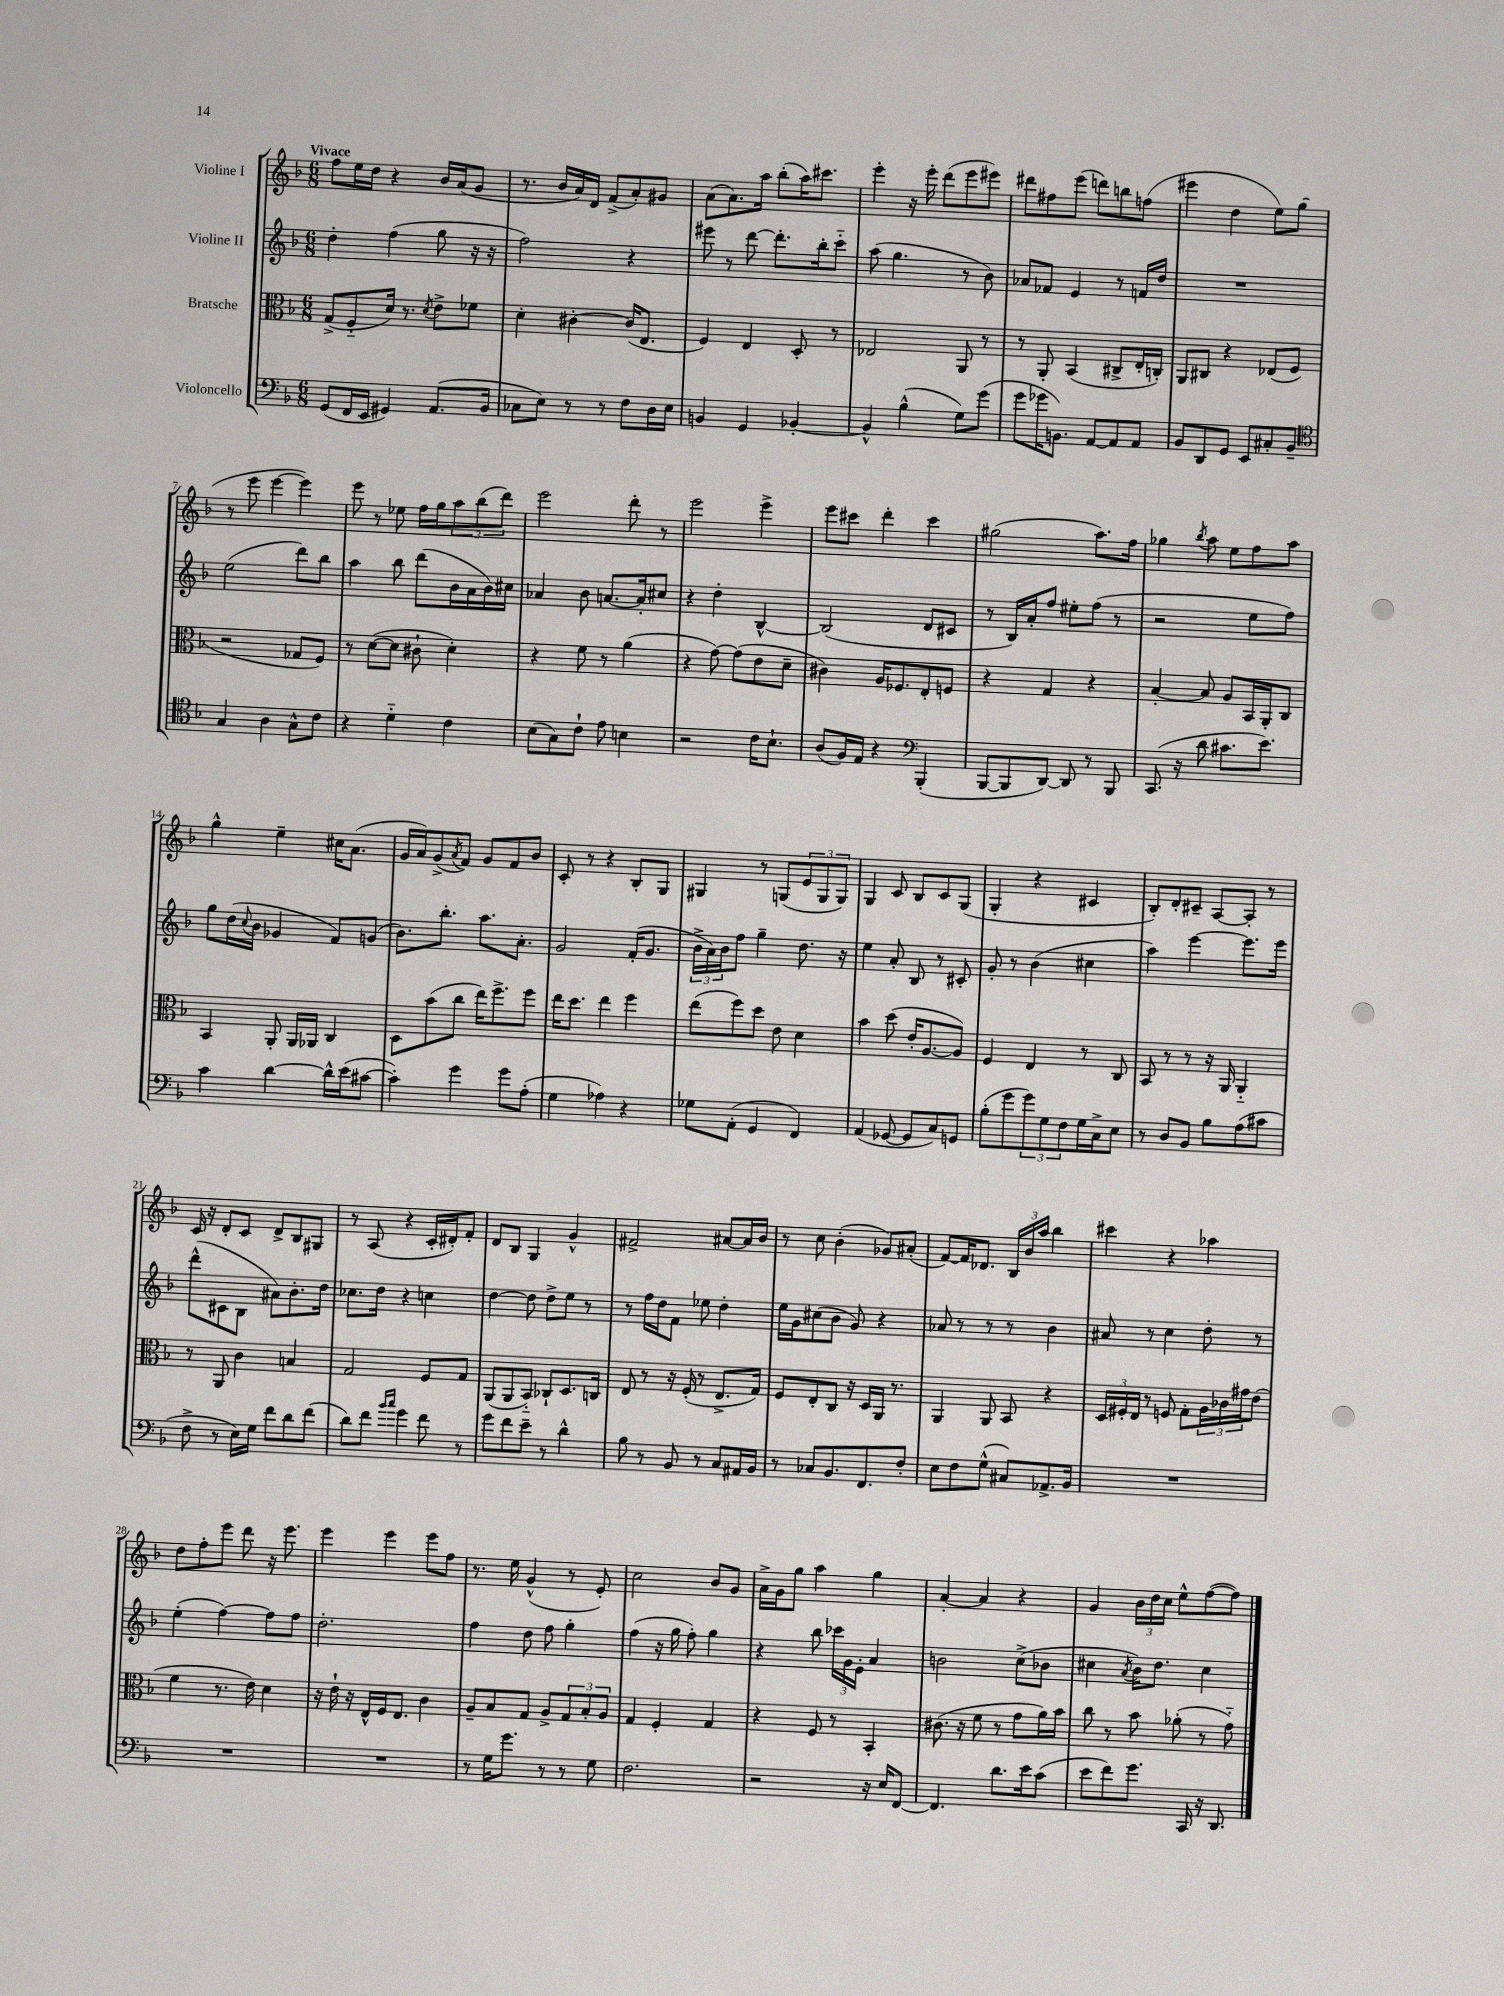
<<
\new StaffGroup <<
\new Staff = "s0" \with { instrumentName = "Violine I" } {
    \clef treble \key f \major \numericTimeSignature \time 6/8 \tempo "Vivace"
    f''8 e''16 d''16 r4 bes'16 a'16( g'8 |
    r8. bes'16 a'16) d'16 f'8->( a'8-.) gis'8 |
    a'8( a'8.) a''16 bes''8-.( a''16) cis'''8. |
    e'''4-. r16 e'''16-. d'''8( e'''8 eis'''8) |
    dis'''8 fis''8 e'''8( d'''8) b''8 f''8( |
    eis'''4 d''4 e''8) g''8( |
    r8 e'''8 e'''4~ e'''4) |
    e'''8 r8 ees''8 f''16 g''16 \tuplet 3/2 { a''8 bes''8( d'''8) } |
    e'''2 d'''8-. r8 |
    e'''2 e'''4-> |
    e'''8 cis'''8 d'''4-. cis'''4 |
    gis''2( a''8.) f''16 |
    ges''4 \acciaccatura { bes''8 } a''8 e''8 f''8 a''8 |
    g''4-^ e''4-- cis''16 a'8.( |
    g'16 a'16) g'8->( \acciaccatura { a'8 } f'8) g'8 f'8 bes'8 |
    c'8-. r8 r4 bes8-. g8 |
    gis4 r8 g8( \tuplet 3/2 { e'8 g8 g8) } |
    g4 c'8 bes8 c'8 g8( |
    g4-. r4 cis'4 |
    bes8-.) d'8-. cis'8-- a8~ a8-. r8 |
    c'16 r16 d'8-. c'8 d'8-> bes8 gis8 |
    r8 a8( r4 c'16-. dis'16-.) f'8-. |
    d'8 bes8 g4 g'4-^ |
    fis'2-> ais'8~ ais'16 bes'16 |
    r8 c''8 bes'4-.( ges'8) ais'8-.( |
    f'8~) f'16 des'8. \tuplet 3/2 { bes16 bes'16 a''16 } bes''4 |
    cis'''4 r4 aes''4 |
    d''8 f''8-. e'''8 d'''8 r16 e'''8. |
    e'''4 e'''4 e'''8 f''8 |
    r8. e''16 g'4-^( r8 e'8-.) |
    c''2 bes'8 g'8 |
    a'16-> g'16 g''8 a''4 g''4 |
    a'4~-. a'4 r4 |
    g'4 \tuplet 3/2 { bes'16 d''16 c''16 } e''8-^ f''8~( f''8) \bar "|." |
}
\new Staff = "s1" \with { instrumentName = "Violine II" } {
    \clef treble \key f \major \numericTimeSignature \time 6/8
    d''4-. f''4( g''8 r16 r16 |
    f''2) r4 |
    eis'''8 r8 d'''8~ d'''8.-. bes''16-. c'''8-_ |
    a''8( g''4. r8 bes'8) |
    aes'8 fes'8 e'4 r8 f'16 d''16 |
    R2. |
    e''2( d'''8) bes''8 |
    a''4 bes''8 d'''8( bes'16 a'16 bes'16) cis''16 |
    aes'4 bes'8 a'8.~ a'16-. cis''8 |
    r4 d''4-. bes4~-^ |
    bes2( d'8 cis'8 |
    r8 bes16) a'16-. f''8 eis''8-. f''8( r8 |
    r2 e''8 f''8) |
    g''8 d''16( \appoggiatura { c''8 } bes'16 ges'4 f'8) g'8( |
    bes'8.) bes''8.-. a''8. a'8.-. |
    g'2 f'16-.( g'8. |
    \tuplet 3/2 { bes'16-> a'16) bes'16 } f''8 g''4-- d''8. r16 |
    e''4 a'8-. bes8 r8 cis'8-. |
    g'8-. r8 bes'4( cis''4 |
    a''4) e'''4~ e'''8. e'''16 |
    d'''8-^( cis'8 bes8 ais'8) bes'8.-. d''16 |
    ces''8. d''16 r4 c''4 |
    d''4~ d''8 d''8-> e''8 r8 |
    r8 f''16 d''16 f'8 ees''8 d''4-. |
    e''16 g'16 cis''8( bes'8 g'8) r4 |
    aes'8 r8 r8 r8 bes'4 |
    ais'8 r8 c''4 d''8-. r8 |
    e''4-.( f''4~) f''8 f''8 |
    d''2.-. |
    f''4 d''8 f''8 g''4-. |
    f''4( r16 g''16 f''8-.) g''4 |
    r4 bes''8 \tuplet 3/2 { ces'''16 g'16 e'16-. } a'4 |
    b'2 c''8->( bes'8 |
    cis''4 \acciaccatura { a'8 } bes'16) d''8. cis''4 \bar "|." |
}
\new Staff = "s2" \with { instrumentName = "Bratsche" } {
    \clef alto \key f \major \numericTimeSignature \time 6/8
    g8->( f8-_ d'16) r8. \acciaccatura { d'8 } e'8-> fes'8 |
    d'4-. cis'4~-. cis'16( e8. |
    f4) e4 d8-. r8 |
    ees2 a,8 r8 |
    r8 a,8-. bes,4( cis8-> e16-. c16-.) |
    a,8 cis8 r4 ees8( f8 |
    r2 ges8 f8) |
    r8 d'8~( d'8 cis'8-! d'4-.) |
    r4 f'8 r8 a'4( |
    r4 g'8~) g'8( e'8 d'8-- |
    cis'4) a16 fes8. e8-. f8 |
    r4 g4 r4 |
    bes4~-. bes8 a8 bes,16 a,16-. c8 |
    bes,4 a,8-. a,16 aes,16 c4 |
    d8 bes'8( c''8 e''16) f''8.-> f''8 |
    e''16 d''8. e''4 f''4 |
    e''8( f''8) d''8 e'8 d'4 |
    bes'4 d''8( e'16-. a8.~ a8) |
    f4 e4 r8 c8 |
    bes,8 r8 r8 r16 a,16 a,4-_ |
    r8 a,8 c'4 b4 |
    g2 f8 g8 |
    a,8( a,8 bes,8-_) ces8-! d8. c16 |
    e8 r8 r16 f16-.( r8 e8.-> g16) |
    f8 e8-. c8 r16 d16 a,16 r8. |
    a,4 a,8 bes,8 r4 |
    \tuplet 3/2 { d16 fis16-. e16 } r8 f8 g8-. \tuplet 3/2 { a16 ces'16 gis'16 } e'8( |
    f'4 r8. e'16) d'4 |
    r16 e'16-! r16 e16-^ f16 e8. c'4 |
    a8-- bes8 g8 a8-> \tuplet 3/2 { g8 bes8-. a8 } |
    g4 f4-. g4 |
    r4 f8 r8 bes,4-. |
    cis'8.( r16 f'8 r8 g'8 a'16) bes'16 |
    c''8 r8 bes'8 aes'8-.( r8 g'8-_) \bar "|." |
}
\new Staff = "s3" \with { instrumentName = "Violoncello" } {
    \clef bass \key f \major \numericTimeSignature \time 6/8
    g,8( f,16 e,16 gis,4) a,8.( bes,16 |
    ces8 e8) r8 r8 f8 d16 e16 |
    b,4 g,4 bes,4~-. |
    bes,4-^ bes4-^( g8) g'8( |
    g'8 ges'16 b,8.) a,8~ a,8 a,8 |
    bes,8 d,8 g,8 e,8 cis8-. bes,8-- |
    \clef tenor g4 a4 g8-^ c'8 |
    r4 d'4-_ c'4 |
    bes8( g8) c'8-! e'8 b4 |
    r2 c'16 bes8.-! |
    a8( f16) e16 r4 \clef bass bes,,4-.( |
    bes,,8~ bes,,8 d,8~) d,8 r8 bes,,8 |
    c,8.( r16 d'8 cis'8. e'8.) |
    c'4 d'4~ d'16-^ e'16( cis'8~ |
    cis'4-.) g'4 g'8 a8-.( |
    g4 aes4) r4 |
    ges8 a,8-.( g,4 f,4) |
    a,4( ges,8~ ges,8 c8) g,8 |
    bes8-.( g'8 \tuplet 3/2 { g'8) g8 f8 } g16 c16-> e8 |
    r8 d8 bes,8 bes8 a8( cis'8 |
    f8-> r8 e16) g16 f'8 d'8 f'8( |
    d'8) f'8 \grace { bes'16 c''16 } g'4 f'8 r8 |
    g'8 f'8 e'8-- r8 d'4-^ |
    bes8 r8 bes,8 r8 c8 ais,16 bes,16 |
    r8 ces8 bes,8. f,8. f8-. |
    e8 f8 g8-^( cis8) aes,8.-> bes,16 |
    R2. |
    R2. |
    R2. |
    r8 g16 g'8. r8 r8 g8 |
    f2. |
    r2 r16 e16 f,8~ |
    f,4. d'8. e'16 c'8( |
    e'8 f'8) g'8. c,16 r16 d,8. \bar "|." |
}
>>
>>
